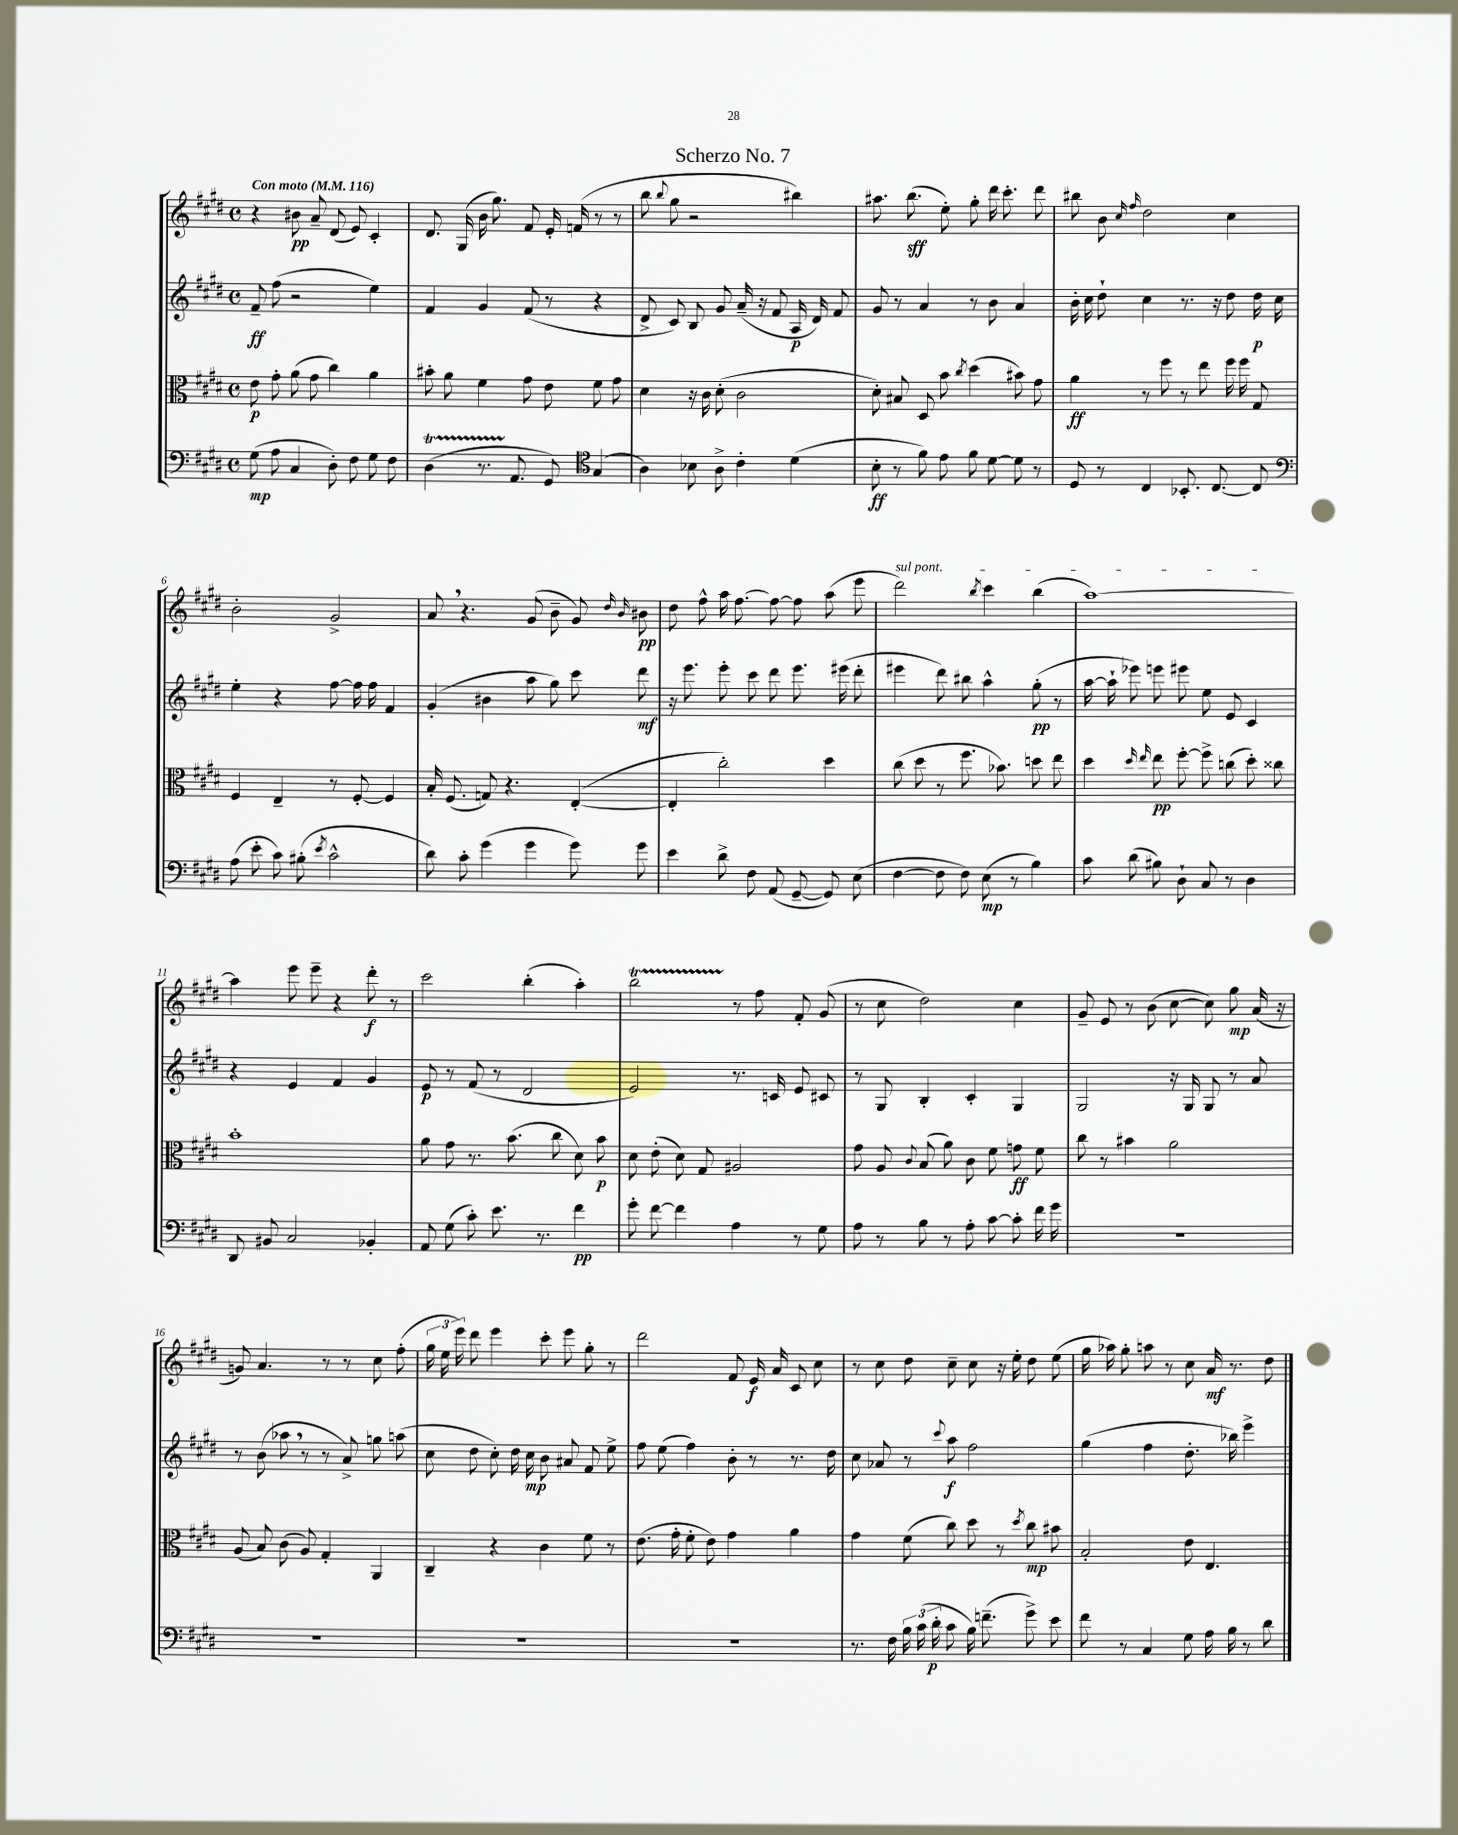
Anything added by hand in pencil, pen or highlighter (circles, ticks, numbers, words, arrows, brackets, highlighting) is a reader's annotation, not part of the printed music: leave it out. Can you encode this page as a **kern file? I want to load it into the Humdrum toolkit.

**kern	**dynam	**kern	**dynam	**kern	**dynam	**kern	**dynam
*part4	*part4	*part3	*part3	*part2	*part2	*part1	*part1
*staff4	*staff4	*staff3	*staff3	*staff2	*staff2	*staff1	*staff1
*clefF4	*	*clefC3	*	*clefG2	*	*clefG2	*
*k[f#c#g#d#]	*	*k[f#c#g#d#]	*	*k[f#c#g#d#]	*	*k[f#c#g#d#]	*
*M4/4	*	*M4/4	*	*M4/4	*	*M4/4	*
*met(c)	*	*met(c)	*	*met(c)	*	*met(c)	*
*MM116	*	*MM116	*	*MM116	*	*MM116	*
=1	=1	=1	=1	=1	=1	=1	=1
!	!	!	!	!	!	!LO:TX:a:B:t=Con moto	!
(8G#\	mp	8e\	p	8f#~/	ff	4r	.
8A\	.	8g#'\	.	(8ff#\	.	.	.
4C#/	.	(8a\	.	2r	.	8b#X\	pp
.	.	8g#\	.	.	.	8a~/	.
8D#'\)	.	4cc#\)	.	.	.	(8d#/	.
8F#\	.	.	.	.	.	8e/)	.
8G#\	.	4a\	.	4ee\)	.	4c#'/	.
8F#\	.	.	.	.	.	.	.
=2	=2	=2	=2	=2	=2	=2	=2
(4D#t\	.	8b#X'\	.	4f#/	.	8.d#/	.
.	.	8a\	.	.	.	.	.
.	.	.	.	.	.	(16G#/	.
8.r	.	4f#\	.	4g#/	.	16b\	.
.	.	.	.	.	.	8.gg#\)	.
8.AA/	.	.	.	.	.	.	.
.	.	8g#\	.	(8f#/	.	8f#/	.
8GG#/)	.	8e\	.	8r	.	16e'/	.
.	.	.	.	.	.	(16fn/	.
*clefC4	*	*	*	*	*	*	*
(4G#/	.	8f#\	.	4r	.	8r	.
.	.	8g#\	.	.	.	8r	.
=3	=3	=3	=3	=3	=3	=3	=3
4A\)	.	4d#\	.	8d#^/	.	8bb\	.
.	.	.	.	.	.	8qqbb/	.
.	.	.	.	8c#/)	.	8gg#\	.
8B-X\	.	16r	.	8B/	.	2r	.
.	.	16c#\	.	.	.	.	.
8A^\	.	(8d#'\	.	8g#/	.	.	.
4c#'\	.	2c#\	.	(16a~/	.	.	.
.	.	.	.	16r	.	.	.
.	.	.	.	8f#/	.	.	.
(4d#\	.	.	.	16A/	p	4bb#X\)	.
.	.	.	.	16d#/)	.	.	.
.	.	.	.	8f#/	.	.	.
=4	=4	=4	=4	=4	=4	=4	=4
8B'\	ff	8d#'\)	.	8g#/	.	8.aa#X\	.
8r	.	8B#X/	.	8r	.	.	.
.	.	.	.	.	.	(8.bb\	sff
8f#\)	.	8D#/	.	4a/	.	.	.
8e\	.	8b\	.	.	.	8ee'\)	.
.	.	8qcc#/	.	.	.	.	.
8f#\	.	(4dd#\	.	8r	.	8gg#'\	.
[8d#\	.	.	.	8b\	.	16ddd#\	.
.	.	.	.	.	.	8.ccc#'\	.
8d#\]	.	8b#X\)	.	4a/	.	.	.
8r	.	8g#\	.	.	.	8ddd#\	.
=5	=5	=5	=5	=5	=5	=5	=5
8D#/	.	4a\	ff	16b'\	.	8bb#X\	.
.	.	.	.	16cc#\	.	.	.
8r	.	.	.	8dd#`\	.	8b\	.
.	.	.	.	.	.	16qqcc#/	.
.	.	.	.	.	.	16qqff#/	.
4C#/	.	8r	.	4cc#\	.	2dd#\	.
.	.	8ff#\	.	.	.	.	.
8.BB-X'/	.	8r	.	8.r	.	.	.
.	.	8ee\	.	.	.	.	.
[8.C#/	.	.	.	16r	.	.	.
.	.	16ff#\	.	8dd#\	.	4cc#\	.
.	.	16ff#\	.	.	.	.	.
8C#/]	.	8G#/	.	16dd#\	p	.	.
.	.	.	.	16cc#\	.	.	.
!!LO:LB:g=z
=6	=6	=6	=6	=6	=6	=6	=6
*clefF4	*	*	*	*	*	*	*
(8A\	.	4F#/	.	4ee'\	.	2b'\	.
8e'\	.	.	.	.	.	.	.
8c#\)	.	4E~/	.	4r	.	.	.
(8B#X'\	.	.	.	.	.	.	.
8qe/	.	.	.	.	.	.	.
2c#^^\	.	8r	.	[8ff#\	.	2g#^/	.
.	.	[8F#'/	.	16ff#\]	.	.	.
.	.	.	.	16ff#\	.	.	.
.	.	4F#/]	.	4f#/	.	.	.
=7	=7	=7	=7	=7	=7	=7	=7
8d#\)	.	16B'/	.	(4g#'/	.	8a,/	.
.	.	(8.F#/	.	.	.	.	.
8c#'\	.	.	.	.	.	4.r	.
(4g#\	.	8Gn/)	.	4b#X\	.	.	.
.	.	4.r	.	.	.	.	.
4g#\	.	.	.	8aa\	.	(8g#/	.
.	.	.	.	8gg#\)	.	8b~\	.
8g#\)	.	([4E'/	.	8ccc#\	.	8g#/)	.
.	.	.	.	.	.	16qqdd#/	.
.	.	.	.	.	.	16qqb/	.
8g#\	.	.	.	8ddd#\	mf	8b#X\	pp
=8	=8	=8	=8	=8	=8	=8	=8
4e\	.	4E'/]	.	16r	.	8dd#\	.
.	.	.	.	8.eee\	.	.	.
.	.	.	.	.	.	8ff#^^\	.
8d#^\	.	2cc#'\)	.	8eee'\	.	16aa\	.
.	.	.	.	.	.	[8.ff#\	.
8F#\	.	.	.	8ccc#\	.	.	.
(8AA/	.	.	.	8ddd#\	.	8ff#\_	.
[8GG#~/	.	.	.	8.eee\	.	8ff#\]	.
8GG#/])	.	4dd#\	.	.	.	(8aa\	.
.	.	.	.	(16eee#X\	.	.	.
(8E\	.	.	.	8ddd#'\	.	8eee\	.
=9	=9	=9	=9	=9	=9	=9	=9
!	!	!	!	!	!	!LO:TX:a:i:t=sul pont.	!
[4F#\	.	(8cc#\	.	4eee#X\	.	2ddd#\)	.
.	.	8dd#\	.	.	.	.	.
8F#\]	.	8r	.	8ddd#\)	.	.	.
8F#\)	.	8.ff#\	.	8bb#X\	.	.	.
.	.	.	.	.	.	8qbb/	.
(8E\	mp	.	.	4aa^^\	.	4ccc#\	.
.	.	8.b-X\)	.	.	.	.	.
8r	.	.	.	.	.	.	.
4B\)	.	8ddn\	.	(8gg#'\	pp	(4bb\	.
.	.	8ee\	.	8r	.	.	.
=10	=10	=10	=10	=10	=10	=10	=10
8c#\	.	4dd#\	.	[16aa\	.	[1aa)	.
.	.	.	.	16aa`\]	.	.	.
(8d#\	.	.	.	8eee-X\)	.	.	.
.	.	16qqdd#/	.	.	.	.	.
.	.	16qqee/	.	.	.	.	.
8B#X\)	.	8ee\	pp	8eeen\	.	.	.
8D#`\	.	[8ff#'\	.	8eee#X\	.	.	.
8C#/	.	8ff#^\]	.	8ee\	.	.	.
8r	.	(8ccn\	.	8e/	.	.	.
4D#\	.	8dd#'\)	.	4c#/	.	.	.
.	.	8cc##X\	.	.	.	.	.
!!LO:LB:g=z
=11	=11	=11	=11	=11	=11	=11	=11
8DD#/	.	1b'	.	4r	.	4aa\]	.
8BB#X/	.	.	.	.	.	.	.
2C#/	.	.	.	4e/	.	8eee\	.
.	.	.	.	.	.	8eee~\	.
.	.	.	.	4f#/	.	4r	.
4BB-X'/	.	.	.	4g#/	.	8ddd#'\	f
.	.	.	.	.	.	8r	.
=12	=12	=12	=12	=12	=12	=12	=12
8AA/	.	8a\	.	8e/	p	2ccc#\	.
(8G#\	.	8g#\	.	8r	.	.	.
8c#'\)	.	8.r	.	(8f#/	.	.	.
8.e\	.	.	.	8r	.	.	.
.	.	(8.b\	.	.	.	.	.
.	.	.	.	2d#/	.	(4bb'\	.
8.r	.	.	.	.	.	.	.
.	.	8cc#\	.	.	.	.	.
4f#\	pp	8d#\)	.	.	.	4aa'\)	.
.	.	8b\	p	.	.	.	.
=13	=13	=13	=13	=13	=13	=13	=13
8g#'\	.	8d#\	.	2e/)	.	2bbT\	.
[8f#\	.	(8e'\	.	.	.	.	.
4f#\]	.	8d#\)	.	.	.	.	.
.	.	8G#/	.	.	.	.	.
4A\	.	2A#X/	.	8.r	.	8r	.
.	.	.	.	.	.	8ff#\	.
.	.	.	.	16cn/	.	.	.
8r	.	.	.	8e/	.	8f#'/	.
8G#\	.	.	.	8c#X/	.	(8g#/	.
=14	=14	=14	=14	=14	=14	=14	=14
8A\	.	8g#\	.	8r	.	8r	.
8r	.	8A/	.	8G#/	.	8cc#\	.
.	.	8qqc#/	.	.	.	.	.
8B\	.	(8B/	.	4B'/	.	2dd#\)	.
8r	.	8a\)	.	.	.	.	.
8A'\	.	8c#\	.	4c#'/	.	.	.
[8c#\	.	8f#\	.	.	.	.	.
8c#'\]	.	8gn\	ff	4G#/	.	4cc#\	.
16f#\	.	8f#\	.	.	.	.	.
16g#\	.	.	.	.	.	.	.
=15	=15	=15	=15	=15	=15	=15	=15
1r	.	8cc#\	.	2G#/	.	8g#~/	.
.	.	8r	.	.	.	8e/	.
.	.	4b#X\	.	.	.	8r	.
.	.	.	.	.	.	(8b\	.
.	.	2a\	.	16r	.	[8cc#\	.
.	.	.	.	16G#/	.	.	.
.	.	.	.	8G#/	.	8cc#\])	.
.	.	.	.	8r	.	8gg#\	mp
.	.	.	.	8a/	.	(16a/	.
.	.	.	.	.	.	16r	.
!!LO:LB:g=z
=16	=16	=16	=16	=16	=16	=16	=16
1r	.	(8A/	.	8r	.	8gn/)	.
.	.	8B/)	.	(8b\	.	4.a/	.
.	.	(8c#\	.	8aa-X,\	.	.	.
.	.	8A/)	.	8r	.	.	.
.	.	4G#'/	.	8r	.	8r	.
.	.	.	.	8a^/)	.	8r	.
.	.	4AA/	.	8ggn\	.	8cc#\	.
.	.	.	.	(8aan\	.	(8ff#'\	.
=17	=17	=17	=17	=17	=17	=17	=17
1r	.	4C#~/	.	8cc#\	.	24gg#\	.
.	.	.	.	.	.	24ee\	.
.	.	.	.	.	.	24eee\)	.
.	.	.	.	8dd#\	.	8ddd#\	.
.	.	4r	.	8cc#'\)	.	4eee\	.
.	.	.	.	16dd#\	.	.	.
.	.	.	.	16cc#\	mp	.	.
.	.	4c#\	.	8b\	.	8ccc#'\	.
.	.	.	.	8a#X/	.	8eee\	.
.	.	8f#\	.	8f#/	.	8gg#'\	.
.	.	8r	.	8ee^\	.	8r	.
=18	=18	=18	=18	=18	=18	=18	=18
1r	.	(8.e\	.	8ff#\	.	2ddd#\	.
.	.	.	.	(8ee\	.	.	.
.	.	16g#'\	.	.	.	.	.
.	.	8f#'\	.	4ff#\)	.	.	.
.	.	8e\)	.	.	.	.	.
.	.	4g#\	.	8b'\	.	8f#/	.
.	.	.	.	8r	.	16e/	f
.	.	.	.	.	.	16a/	.
.	.	4a\	.	8.r	.	8c#/	.
.	.	.	.	.	.	8cc#\	.
.	.	.	.	16dd#\	.	.	.
=19	=19	=19	=19	=19	=19	=19	=19
8.r	.	4g#\	.	8cc#\	.	8r	.
.	.	.	.	8a-X/	.	8cc#\	.
16F#\	.	.	.	.	.	.	.
24B\	.	(8f#\	.	8r	.	8dd#\	.
(24c#\	.	.	.	.	.	.	.
24d#'\	p	.	.	.	.	.	.
.	.	.	.	8qqccc#/	.	.	.
8c#\	.	8cc#\)	.	8aa\	f	8cc#~\	.
16B\)	.	8dd#\	.	2ff#\	.	8cc#\	.
(8.fn~\	.	.	.	.	.	.	.
.	.	8r	.	.	.	16r	.
.	.	.	.	.	.	16ee'\	.
.	.	8qdd#/	.	.	.	.	.
8g#^\)	.	8cc#\	mp	.	.	8dd#\	.
8e\	.	8b#X\	.	.	.	(8ee\	.
=20	=20	=20	=20	=20	=20	=20	=20
8f#\	.	2B'/	.	(4gg#\	.	16gg#\	.
.	.	.	.	.	.	16aa-X\)	.
8r	.	.	.	.	.	8gg#'\	.
4C#/	.	.	.	4ff#\	.	8aan\	.
.	.	.	.	.	.	8r	.
8G#\	.	8e\	.	8.dd#'\	.	8cc#\	.
16A\	.	4.E/	.	.	.	16a/	mf
16B\	.	.	.	16bb-X\)	.	8.r	.
8r	.	.	.	4eee^\	.	.	.
8d#\	.	.	.	.	.	8dd#\	.
==	==	==	==	==	==	==	==
*-	*-	*-	*-	*-	*-	*-	*-
